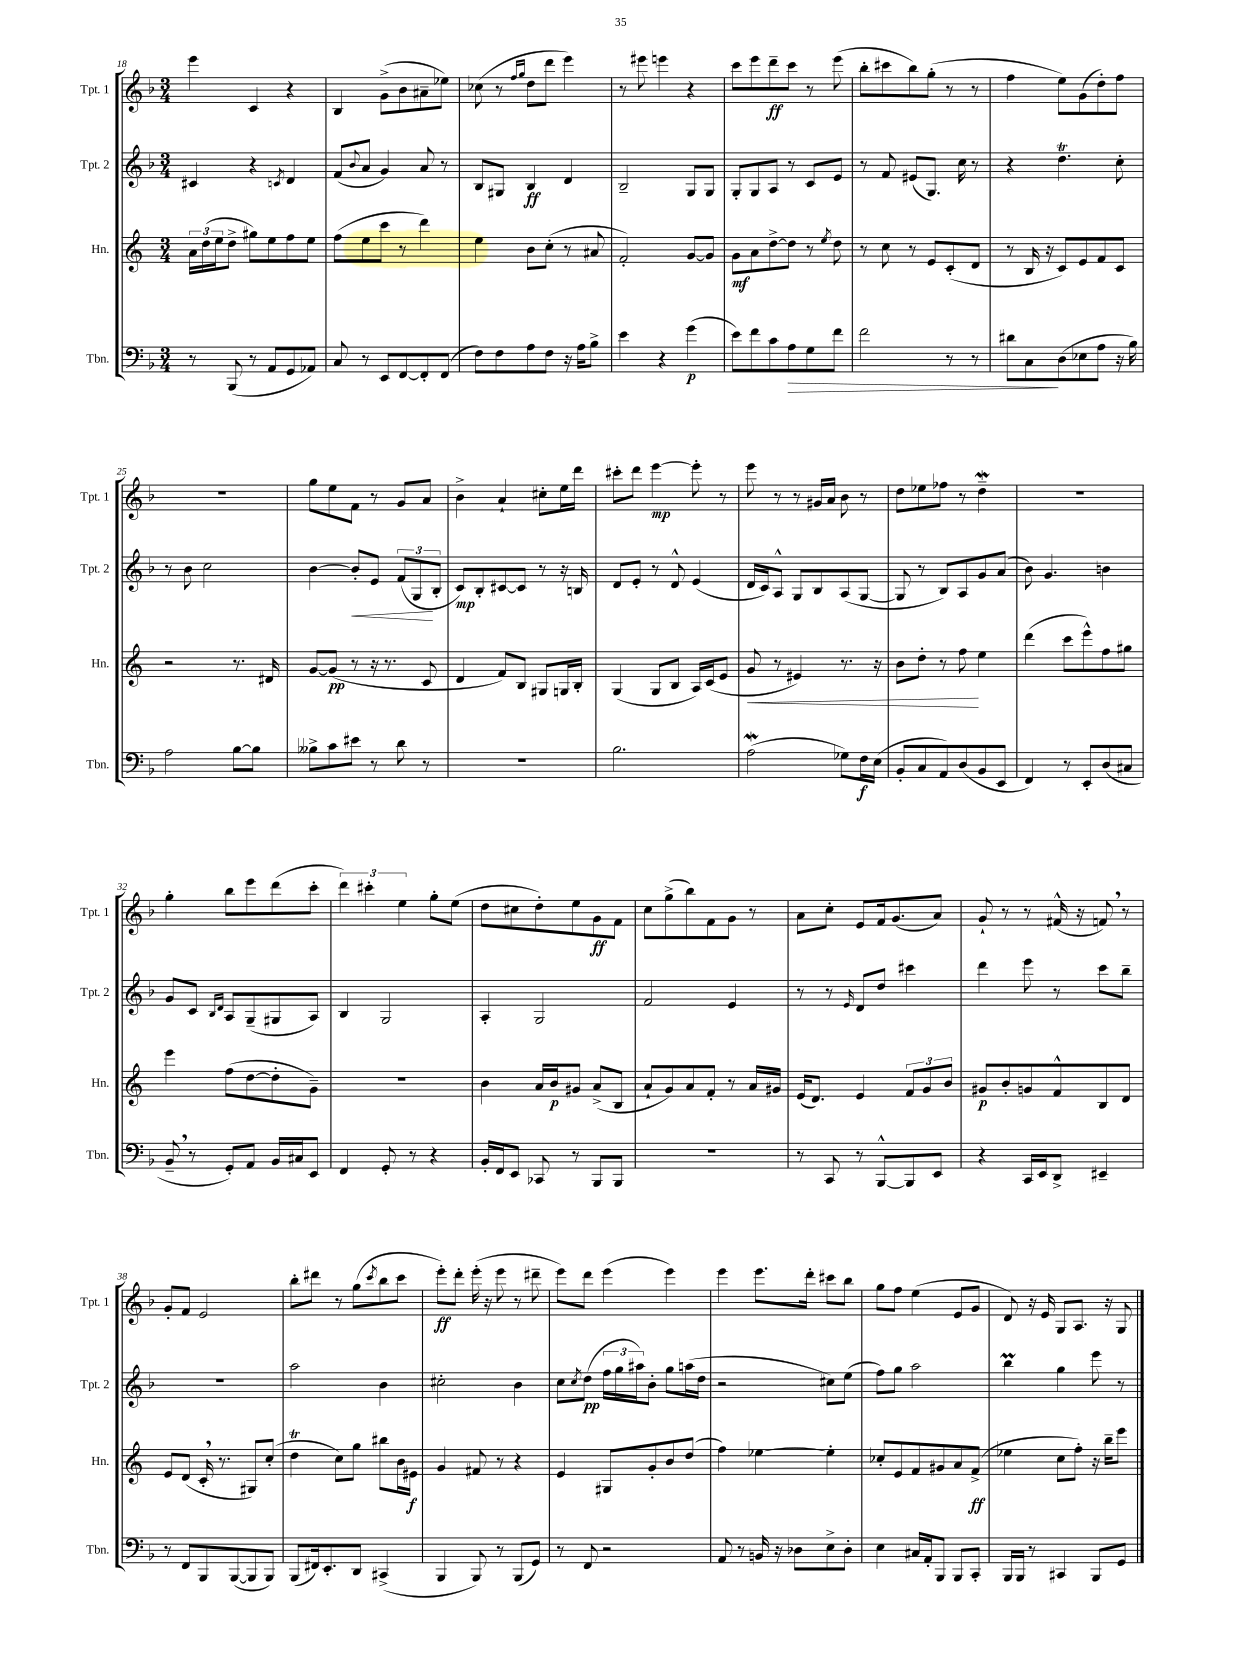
<<
\new StaffGroup <<
\new Staff = "s0" \with { instrumentName = "Tpt. 1" shortInstrumentName = "Tpt. 1" } {
    \clef treble \key f \major \numericTimeSignature \time 3/4
    e'''4 c'4 r4 |
    bes4 g'8->( bes'8 ais'8-- ees''8) |
    ces''8( r8 \grace { f''16 g''16 } d''8 d'''8 e'''4) |
    r8 eis'''8 e'''4 r4 |
    c'''8 e'''8 d'''8--\ff c'''8 r8 e'''8( |
    bes''8-. cis'''8 bes''8) g''8-.( r8 r8 |
    f''4 e''8) g'8( d''8-.) f''8 |
    R2. |
    g''8 e''8 f'8 r8 g'8 a'8 |
    bes'4-> a'4-! cis''8-. e''16 d'''16 |
    cis'''8-. d'''8 e'''4~\mp e'''8-. r8 |
    e'''8 r8 r8 gis'16 a'16 bes'8 r8 |
    d''8 ees''8 fes''8 r8 d''4--\mordent |
    R2. |
    g''4-. bes''8 e'''8 d'''8( c'''8-. |
    \tuplet 3/2 { d'''4) cis'''4-. e''4 } g''8-. e''8( |
    d''8 cis''8 d''8-.) e''8 g'8\ff f'8 |
    c''8 g''8->( bes''8) f'8 g'8 r8 |
    a'8 c''8-. e'8 f'16 g'8.( a'8) |
    g'8-! r8 r8 fis'16-^( r16 f'8) \breathe r8 |
    g'8-. f'8 e'2 |
    bes''8-. dis'''8 r8 g''8( \acciaccatura { c'''8 } bes''8 c'''8 |
    e'''8-.\ff) d'''8-. e'''16-.( r16 e'''8 r8 dis'''8-- |
    e'''8) d'''8 e'''4( e'''4) |
    e'''4 e'''8. d'''16-. cis'''8 bes''8 |
    g''8 f''8 e''4( e'8 g'8 |
    d'8) r16 e'16 g8 a8. r16 g8 \bar "|." |
}
\new Staff = "s1" \with { instrumentName = "Tpt. 2" shortInstrumentName = "Tpt. 2" } {
    \clef treble \key f \major \numericTimeSignature \time 3/4
    cis'4 r4 \acciaccatura { c'8 } d'4 |
    f'8( \appoggiatura { bes'8 } a'8 g'4) a'8 r8 |
    bes8 gis8 bes4\ff d'4 |
    bes2-- g8 g8 |
    g8-. g8 a8 r8 c'8 e'8 |
    r8 f'8 eis'8( g8.) c''16 r8 |
    r4 d''4.\trill c''8-. |
    r8 bes'8 c''2 |
    bes'4~ bes'8-.\< e'8 \tuplet 3/2 { f'8( g8\! bes8-. } |
    c'8\mp) bes8-. cis'8~ cis'8 r8 r16 b16 |
    d'8 e'8-. r8 d'8-^ e'4( |
    d'16 c'16) a8-^ g8 bes8 a8( g8~ |
    g8 r8 bes8) a8 g'8 a'8( |
    bes'8) g'4. b'4 |
    g'8 c'8 \grace { bes16 d'16 } a8 g8--( gis8 a8) |
    bes4 g2 |
    a4-. g2 |
    f'2 e'4 |
    r8 r8 \grace { e'16 } d'8 d''8 cis'''4 |
    d'''4 e'''8 r8 c'''8 bes''8-- |
    R2. |
    a''2 bes'4 |
    cis''2-. bes'4 |
    c''8 \acciaccatura { c''8 } d''8\pp( \tuplet 3/2 { f''16 g''16 ais''16) } bes'8-. g''8 a''16( d''16 |
    r2 cis''8) e''8( |
    f''8) g''8 a''2 |
    bes''4\prall g''4 e'''8 r8 \bar "|." |
}
\new Staff = "s2" \with { instrumentName = "Hn." shortInstrumentName = "Hn." } {
    \clef treble \key c \major \numericTimeSignature \time 3/4
    \tuplet 3/2 { a'16 d''16( e''16 } d''8-> gis''8) e''8 f''8 e''8 |
    f''8( e''8 c'''8 r8 d'''4) |
    e''4 b'8 c''8-.( r8 ais'8 |
    f'2-.) g'8~ g'8 |
    g'8\mf a'8 d''8~-> d''8 r8 \acciaccatura { e''8 } d''8 |
    r8 c''8 r8 e'8 c'8-.( d'8 |
    r8 b16 r16 c'8) e'8 f'8 c'8 |
    r2 r8. dis'16 |
    g'8~ g'8\pp( r8 r16 r8. c'8 |
    d'4 f'8) b8 gis8 g16 b16-. |
    g4( g8 b8 a16) c'16( e'8 |
    g'8\< r8 eis'4) r8. r16 |
    b'8 d''8-. r8 f''8\! e''4 |
    d'''4( c'''8 e'''8-^) f''8 gis''8 |
    e'''4 f''8( d''8~ d''8-. g'8--) |
    R2. |
    b'4 a'16 b'16\p gis'8 a'8->( b8 |
    a'8-! g'8) a'8 f'8-. r8 a'16 gis'16 |
    e'16( d'8.) e'4 \tuplet 3/2 { f'8 g'8 b'8 } |
    gis'8\p b'8-. g'8 f'8-^ b8 d'8 |
    e'8 d'8( c'16-. \breathe r8. gis8) c''8-.( |
    d''4\trill c''8) g''8 bis''8 b'16 eis'16\f |
    g'4 fis'8 r8 r4 |
    e'4 gis8 g'8-. b'8 d''8( |
    f''4) ees''4~ ees''4-. |
    ces''8-. e'8 f'8 gis'8 a'8 f'8->\ff( |
    ees''4 c''8 f''8-.) r16 b''16-- e'''8 \bar "|." |
}
\new Staff = "s3" \with { instrumentName = "Tbn." shortInstrumentName = "Tbn." } {
    \clef bass \key f \major \numericTimeSignature \time 3/4
    r8 bes,,8( r8 a,8 g,8 aes,8) |
    c8 r8 e,8 f,8~ f,8-. f,8( |
    f8) f8 a8 f8 r16 a16 bes8-> |
    e'4 r4 g'4\p( |
    e'8) f'8 c'8 a8\> g8 f'8 |
    f'2 r8 r8 |
    dis'8 c8\! d8( ees8 a8 r16 bes16) |
    a2 bes8~ bes8 |
    beses8-> c'8 eis'8 r8 d'8 r8 |
    R2. |
    bes2. |
    a2\mordent( ges8) f16\f e16( |
    bes,8-. c8 a,8) d8( bes,8 e,8 |
    f,4) r8 e,8-. d8( cis8 |
    bes,8-- \breathe r8 g,8-.) a,8 bes,16 cis16 e,8 |
    f,4 g,8-. r8 r4 |
    bes,16-. f,16 e,8 ces,8 r8 bes,,8 bes,,8 |
    R2. |
    r8 c,8 r8 bes,,8~-^ bes,,8 e,8 |
    r4 c,16 e,16 d,8-> eis,4-- |
    r8 f,8 bes,,8 bes,,8~( bes,,8 bes,,8) |
    bes,,8( fis,16) e,8.-. d,8 cis,4->( |
    bes,,4 bes,,8) r8 bes,,8( g,8) |
    r8 f,8 r2 |
    a,8 r8 b,16 r16 des8 e8-> des8-. |
    e4 cis16 a,16-. bes,,8 bes,,8 c,8-. |
    bes,,16 bes,,16 r8 cis,4 bes,,8 g,8 \bar "|." |
}
>>
>>
\layout { \context { \Score currentBarNumber = #18 } }
